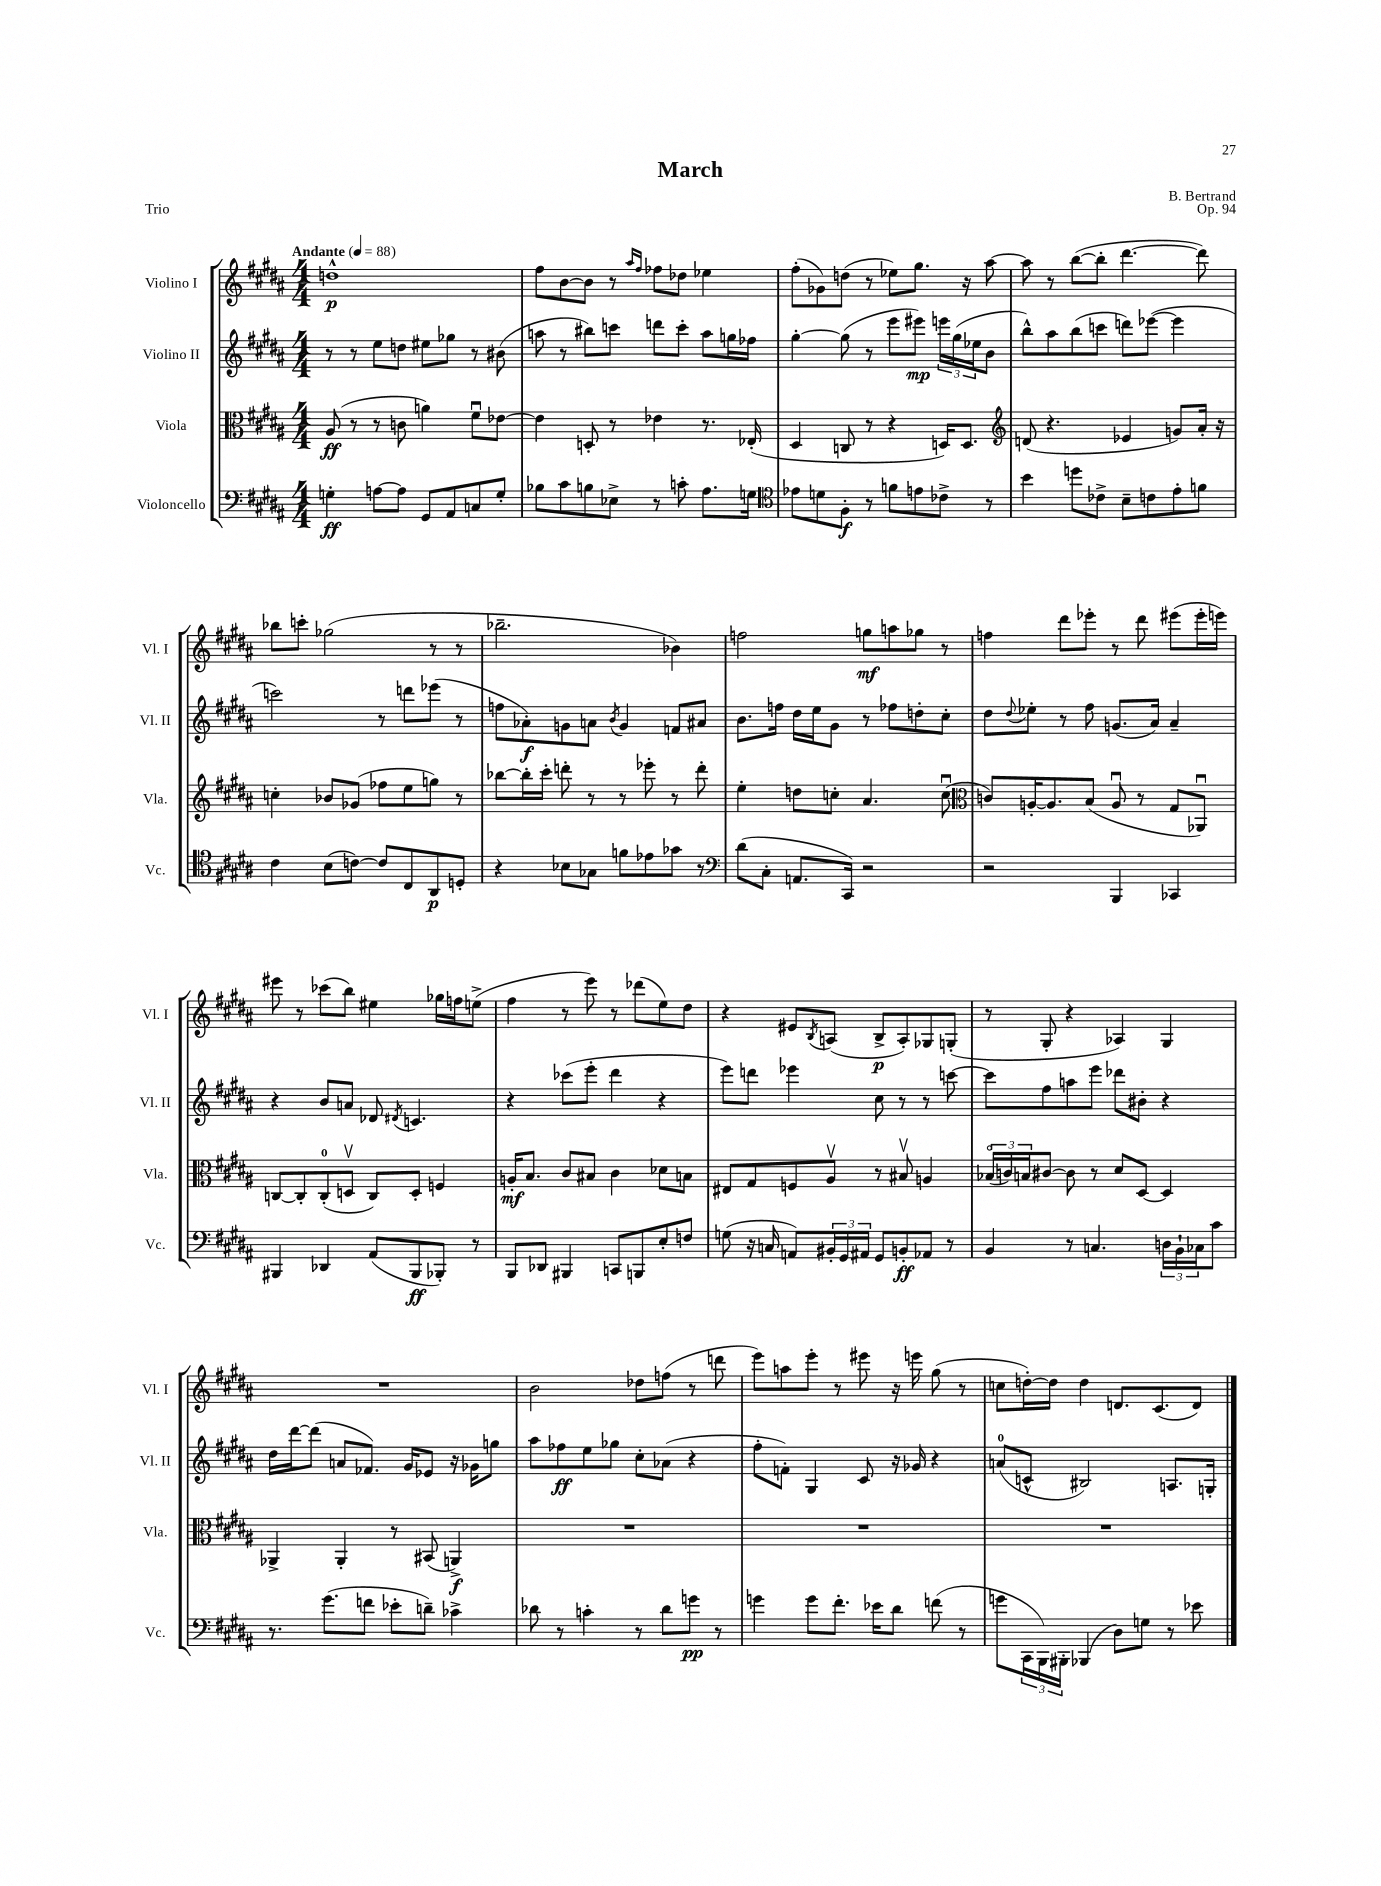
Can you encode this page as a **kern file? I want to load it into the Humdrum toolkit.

**kern	**kern	**kern	**kern
*staff4	*staff3	*staff2	*staff1
*clefF4	*clefC3	*clefG2	*clefG2
*k[f#c#g#d#a#]	*k[f#c#g#d#a#]	*k[f#c#g#d#a#]	*k[f#c#g#d#a#]
*M4/4	*M4/4	*M4/4	*M4/4
*MM88	*MM88	*MM88	*MM88
4G'\	(8A#/	8r	1dd^^
.	8r	8r	.
[8A\L	8r	8ee\L	.
8A\]J	8c\	8dd\J	.
8GG#/L	4a\)	8ee#\L	.
8AA#/	.	8gg-\J	.
8C/	8f#u\L	8r	.
8G'/J	[8e-\J	(8b#\	.
=	=	=	=
8B-\L	4e-\]	8aa\	8ff#\L
8c#\	.	8r	[8b\
8B\	8D'/	8bb#\L)	8b\]J
8E-^\J	8r	8ccc\J	8r
.	.	.	16qqaa#/LL
.	.	.	16qqff#/JJ
8r	4e-\	8ddd\L	8ff-\L
8c'\	.	8ccc'\J	8dd-\J
8.A#\L	8.r	8aa\L	4ee-\
.	.	16gg\L	.
16G\Jk	(16E-'/	16ff-\JJ	.
=	=	=	=
*clefC4	*	*	*
8e-\L	4D#/	[4gg#'\	(8ff#'\L
8d\	.	.	8g-\)
8F#'\J	8C/	(8gg#\]	(8dd\J
8r	8r	8r	8r
8f\L	4r	8eee\L	8ee-\L)
8e\	.	8eee#\J)	8.gg#\J
8c-^\J	16D/LK)	24eee\LL	.
.	.	(24gg#\	.
.	8.D/J	.	16r
.	.	24ee-\J	.
8r	.	8b\J	[8aa#\
=	=	=	=
*	*clefG2	*	*
4b\	(8d/	8bb^^\L)	8aa#\]
.	4.r	8aa#\	8r
8dd\L	.	(8bb\	([8bb\L
8c-^\J	.	8ccc\J	8bb'\]J
8B~\L	4e-/	8ddd\L)	[4.ddd#\
8c\	.	([8eee-\J	.
8e'\	8g/L)	4eee-\]	.
8f\J	16a#'/Jk	.	8ddd#\])
.	16r	.	.
=	=	=	=
4c#\	4cc'\	2ccc\)	8bb-\L
.	.	.	8ccc'\J
(8B\L	8b-/L	.	(2gg-\
[8c\J)	(8g-/J	.	.
8c/]L	8ff-\L	8r	.
8C#/	8ee\	8ddd\L	.
8AA#/	8gg\J)	(8eee-\J	8r
8D'/J	8r	8r	8r
=	=	=	=
4r	[8bb-\L	8ff\L	2.bb-~\
.	16bb-'\]L	8a-'\)	.
.	16ccc#'\JJ	.	.
8B-\L	8ddd'\	8g\	.
8G-\J	8r	8a\J	.
.	.	8qb/	.
8f\L	8r	4g/	.
8e-\	8eee-'\	.	.
8g-\J	8r	8f/L	4b-\)
8r	8ddd'\	8a#/J	.
=	=	=	=
*clefF4	*	*	*
(8d#\L	4ee'\	8.b\L	2ff\
8C#'\J	.	.	.
.	.	16ff\Jk	.
8.AA/L	8dd\L	16dd#\LL	.
.	.	16ee\J	.
.	8cc'\J	8g#\J	.
16CC#/Jk)	.	.	.
2r	4.a#/	8r	8gg\L
.	.	8ff-\L	8aa\
.	.	8dd'\	8gg-\J
.	(8ccu\	8cc#'\J	8r
=	=	=	=
*	*clefC3	*	*
2r	8c/L)	8dd#\L	4ff\
.	.	8qqdd#/	.
.	[16A'/K	8ee-'\J	.
.	8.A/]	.	.
.	.	8r	8ddd#\L
.	(8B/J	8ff#\	8eee-'\J
4BBB/	8Au/	(8.g/L	8r
.	8r	.	8ddd#\
.	.	16a#/Jk)	.
4CC-/	8G#/L	4a#~/	(8eee#\L
.	8AA-u/J)	.	16eee#'\L
.	.	.	16eee\JJ)
=	=	=	=
4BBB#/	[8C/L	4r	8eee#\
.	8C'/]	.	8r
4DD-/	(8C'/	8b/L	(8ccc-\L
.	8Dv/J	8a/J	8bb\J)
(8AA#/L	8C/L)	8d-/	4ee#\
.	.	8qd#/	.
8BBB#/	8D'/J	4.c/	.
8BBB-'/J)	4F/	.	16gg-\LL
.	.	.	16ff\J
8r	.	.	(8ee^\J
=	=	=	=
8BBB/L	16A'/LK	4r	4ff#\
.	8.B/J	.	.
8DD-/J	.	.	.
4BBB#/	8c#/L	(8ccc-\L	8r
.	8B#/J	8eee'\J	8eee\)
8CC/L	4c#\	4ddd#\	8r
8BBB/	.	.	(8ddd-\L
8E'/	8d-\L	4r	8ee\)
8F/J	8B\J	.	8dd#\J
=	=	=	=
(8G\	8E#/L	8eee\L)	4r
16r	8G#/	8ddd\J	.
16C/	.	.	.
8AA/L)	8F/	4eee-\	8e#/L
.	.	.	8qB/
24BB#'/L	8A#v/J	.	(8A/J
24GG#/	.	.	.
24AA#/JJ	.	.	.
8GG#/L	8r	8cc#\	8B^/L
8BB'/	8B#v/	8r	8A'/)
8AA-/J	4A/	8r	8G-/
8r	.	[8ccc\	(8G'/J
=	=	=	=
4BB/	(24B-o/LL	8ccc\]L	8r
.	24c/)	.	.
.	24B/J	.	.
.	[8c#/J	8ff#\	8G#'/
8r	8c#\]	8aa\	4r
4.C/	8r	8eee\J	.
.	8d#/L	8ddd-\L	4A-/)
.	[8D#/J	8b#'\J	.
24D\LL	4D#/]	4r	4G#/
24BB`\	.	.	.
24C-\J	.	.	.
8c#\J	.	.	.
=	=	=	=
8.r	4AA-^/	16dd#\LL	1r
.	.	[16ddd#\J	.
.	.	(8ddd#\]J	.
(8.g#\L	.	.	.
.	4AA-'/	8a/L	.
8f\J	.	8.f-/J)	.
8e-'\L	8r	.	.
.	.	16g#/LK	.
8d~\J)	(8BB#/	8e-/J	.
4c-^\	4AA^/)	16r	.
.	.	16g-\LK	.
.	.	8gg\J	.
=	=	=	=
8d-\	1r	8aa#\L	2b\
8r	.	8ff-\	.
4c'\	.	8ee\	.
.	.	8gg-\J	.
8r	.	8cc#'\L	8dd-\L
8d-\L	.	(8a-\J	(8ff\J
8g\J	.	4r	8r
8r	.	.	8ddd\
=	=	=	=
4g\	1r	8ff#'\L	8eee\L)
.	.	8f'\J)	8aa\
8g\L	.	4G#/	8eee'\J
8.f#'\J	.	.	8r
.	.	8c#/	8eee#\
16e-\LK	.	.	.
8d#\J	.	16r	16r
.	.	16g-/	16eee\
(8f\	.	4r	(8gg#\
8r	.	.	8r
=	=	=	=
8g\L	1r	(8a/L	8cc\L
24CC#\L	.	8c^^/J	[16dd'\L)
24BBB\)	.	.	.
.	.	.	16dd\]JJ
24BBB#'\JJ	.	.	.
(4BBB-/	.	2B#/)	4dd\
8D#\L)	.	.	8.d/L
8G\J	.	.	.
.	.	.	(8.c#/
8r	.	8.A/L	.
8e-\	.	.	8d/J)
.	.	16G'/Jk	.
==	==	==	==
*-	*-	*-	*-
